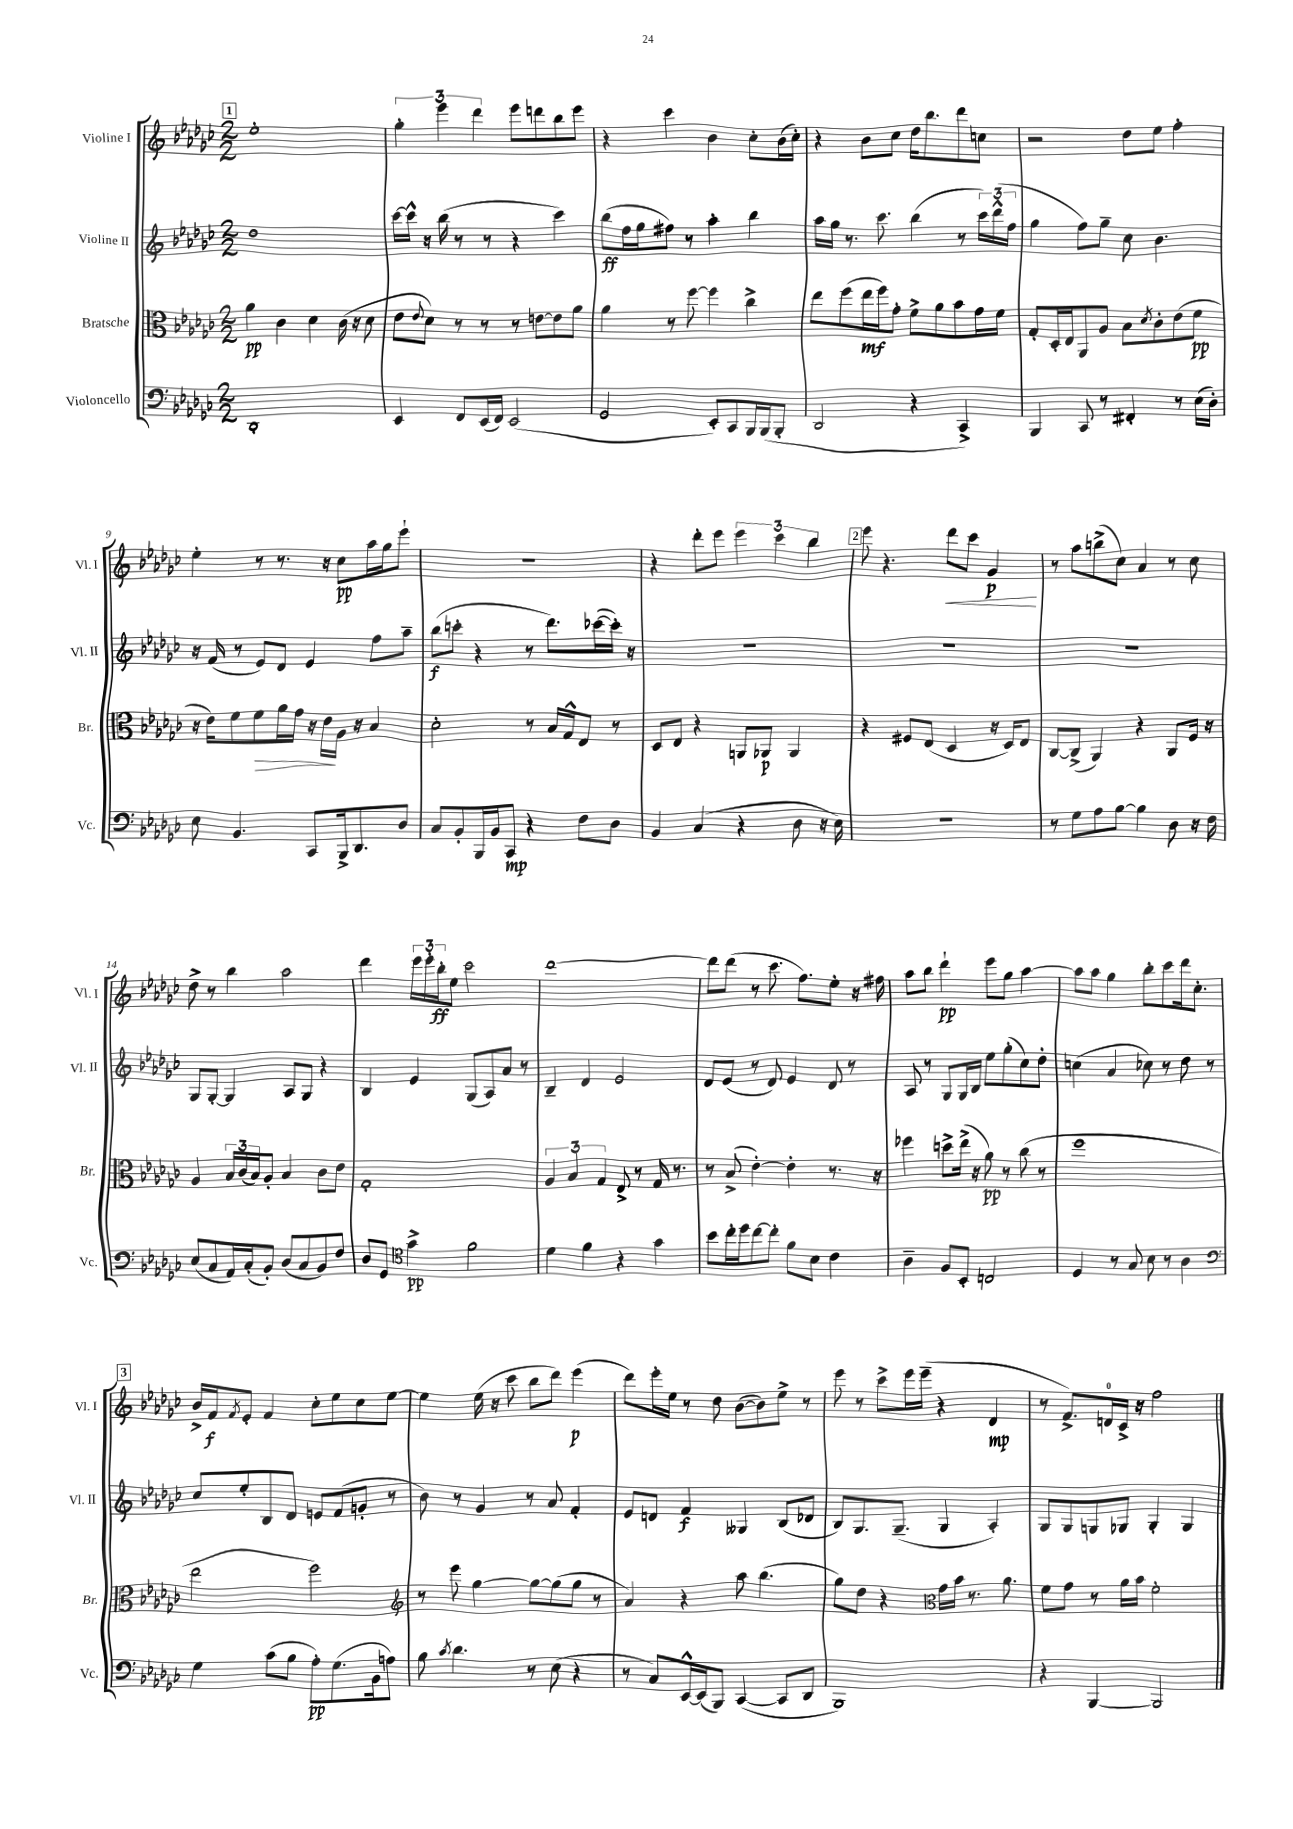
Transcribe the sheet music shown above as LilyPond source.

<<
\new StaffGroup <<
\new Staff = "s0" \with { instrumentName = "Violine I" shortInstrumentName = "Vl. I" } {
    \clef treble \key ges \major \numericTimeSignature \time 2/2
    \mark \markup { \box "1" } ees''1-. |
    \tuplet 3/2 { ges''4-. ees'''4 des'''4 } ees'''8 d'''8 bes''8 ees'''8 |
    r4 ces'''4 bes'4 ces''8-. bes'16( ces''16-.) |
    r4 bes'8 ces''8 des''16 bes''8. des'''8 c''8 |
    r2 des''8 ees''8 f''4-. |
    ees''4-. r8 r8. r16 ces''8\pp aes''16 ges''16 ees'''8-! |
    R1 |
    r4 des'''8-. ees'''8 \tuplet 3/2 { ees'''4 ces'''4 bes''4 } |
    \mark \markup { \box "2" } ees'''8 r4. des'''8\< ces'''8 ges'4\p\! |
    r8 aes''8 b''8->( ces''8) aes'4 r8 ces''8 |
    des''8-> r8 bes''4 aes''2 |
    des'''4 \tuplet 3/2 { ees'''16 ees'''16-. bes''16-.\ff } ees''8 ces'''2 |
    des'''1~ |
    des'''8 des'''8( r8 ces'''8. f''8.) ees''8-. r16 fis''16 |
    aes''8 bes''8 des'''4-!\pp ees'''8 ges''8 aes''4~ |
    aes''8 aes''8 ges''4 bes''8-. ces'''8 des'''16 ces''8.-. |
    \mark \markup { \box "3" } bes'16-> f'16\f \acciaccatura { f'8 } ees'8-. f'4 ces''8-. ees''8 ces''8 ees''8~ |
    ees''4 ees''16( r16 ces'''8 bes''8 des'''8) ees'''4\p( |
    des'''8) ees'''16-. ees''16 r8 des''8 bes'8~( bes'8) ees''8-> r8 |
    ees'''8 r8 ces'''8-> ees'''16 ees'''16--( r4 des'4\mp |
    r8 f'8.->) d'16-0 ces'16-> r16 f''2 \bar "|." |
}
\new Staff = "s1" \with { instrumentName = "Violine II" shortInstrumentName = "Vl. II" } {
    \clef treble \key ges \major \numericTimeSignature \time 2/2
    \mark \markup { \box "1" } des''1 |
    ces'''16~ ces'''16-^ r16 bes''16( r8 r8 r4 ces'''4) |
    bes''8\ff( f''16 ges''16 fis''8) r8 aes''4-. bes''4 |
    aes''16 ges''16 r8. ces'''8. bes''4( r8 \tuplet 3/2 { ces'''16) des'''16-^( f''16 } |
    ges''4 f''8) ges''8-- ces''8 bes'4. |
    r16 f'16( r8 ees'8) des'8 ees'4 f''8 aes''8-- |
    bes''8\f( c'''8-. r4 r8 des'''8.) ces'''16~( ces'''16-.) r16 |
    R1 |
    \mark \markup { \box "2" } R1 |
    R1 |
    ges8 ges8~-. ges4 aes8 ges8 r4 |
    bes4 ees'4 ges8( aes8) aes'8 r8 |
    bes4-- des'4 ees'2 |
    des'8 ees'8( r8 des'8) ees'4 des'8 r8 |
    aes8 r8 ges8 ges16 bes16 ees''8 ges''8-.( ces''8) des''8-. |
    c''4( aes'4 ces''8) r8 des''8 r8 |
    \mark \markup { \box "3" } ces''8 ees''8-. bes8 des'8 e'8 f'8( g'8-. r8 |
    bes'8) r8 ges'4 r8 aes'8 f'4-. |
    ees'8 d'8 f'4\f geses4 bes8( des'8 |
    bes8) ges8. ges8.--( ges4 aes4-.) |
    ges8 ges8 g8 ges8 ges4-. ges4 \bar "|." |
}
\new Staff = "s2" \with { instrumentName = "Bratsche" shortInstrumentName = "Br." } {
    \clef alto \key ges \major \numericTimeSignature \time 2/2
    \mark \markup { \box "1" } aes'4\pp ces'4 des'4 ces'16( r16 des'8 |
    ees'8 \appoggiatura { ees'8 } des'8) r8 r8 r8 e'8~ e'8 aes'8 |
    aes'4 r8 f''8~ f''4 ces''4-> |
    ees''8 f''8( ees''16\mf f''16) ges'8-. f'8-> aes'8 bes'8 ges'16 f'16 |
    ges8-. des16-. ees16 aes,8 aes8 bes8 \acciaccatura { des'8 } ces'8-. ees'8( f'8\pp |
    r16 ees'16) f'8 f'8\> aes'16 ges'16 r16 ees'16\! aes16 r16 bes4 |
    des'2-. r8 bes16 ges16-^ ees8 r8 |
    des8 ees8 r4 a,8 aes,8\p aes,4 |
    \mark \markup { \box "2" } r4 fis8 ees8( des4 r16 des16) ees8 |
    ces8~ ces8->( aes,4) r4 aes,8 f16 r16 |
    aes4 \tuplet 3/2 { bes16 ces'16( bes16) } aes8-. bes4 ces'8 ees'8 |
    ges1-. |
    \tuplet 3/2 { aes4 bes4 ges4 } ees8-> r8 ges16 r8. |
    r8 bes8->( ees'4~-.) ees'4-. r8. r16 |
    fes''4 d''8-> ees''16->( r16 aes'8\pp) r8 ces''8( r8 |
    f''1 |
    \mark \markup { \box "3" } ees''2 f''2) |
    \clef treble r8 ees'''8 ges''4~ ges''8~ ges''8( ges''8 r8 |
    aes'4) r4 aes''8 bes''4.( |
    ges''8) des''8 r4 \clef alto ges'16 bes'16 r8. aes'8. |
    f'8 ges'8 r8 aes'16 bes'16 f'2-. \bar "|." |
}
\new Staff = "s3" \with { instrumentName = "Violoncello" shortInstrumentName = "Vc." } {
    \clef bass \key ges \major \numericTimeSignature \time 2/2
    \mark \markup { \box "1" } des,1-. |
    ees,4 f,8 ees,16( f,16) ees,2( |
    ges,2 ees,8-.) ces,8 bes,,16 bes,,16( bes,,8-. |
    des,2 r4 ces,4->) |
    bes,,4 ces,8 r8 fis,4-. r8 ees16( des16-.) |
    ees8 bes,4. ces,8 bes,,16-> des,8. des8 |
    ces8 bes,8-. bes,,16 bes,16 ces,8\mp r4 f8 des8 |
    bes,4 ces4( r4 des8 r16 ees16) |
    \mark \markup { \box "2" } r1 |
    r8 ges8 aes8 bes8~ bes4 des8 r16 f16 |
    ees8( ces8 aes,16) ces16-.( bes,8-.) des8( ces8 bes,8) f8 |
    des8 ges,8 \clef tenor ges'4->\pp f'2 |
    des'4 f'4 r4 ges'4 |
    bes'8 ces''16-. des''16 ces''8~ ces''8-. f'8 bes8 ces'4 |
    aes4-- f8 bes,8-. c2 |
    des4 r8 ges8 bes8 r8 aes4 |
    \mark \markup { \box "3" } \clef bass ges4 ces'8( bes8 aes8-.\pp) ges8.( bes,16 a8) |
    bes8 \acciaccatura { ces'8 } des'4. r8 ees8( r4 |
    r8 ces8) ees,16~-^ ees,16( bes,,8) ces,4~( ces,8 des,8 |
    bes,,1) |
    r4 bes,,4~ bes,,2 \bar "|." |
}
>>
>>
\layout { \context { \Score currentBarNumber = #4 } }
